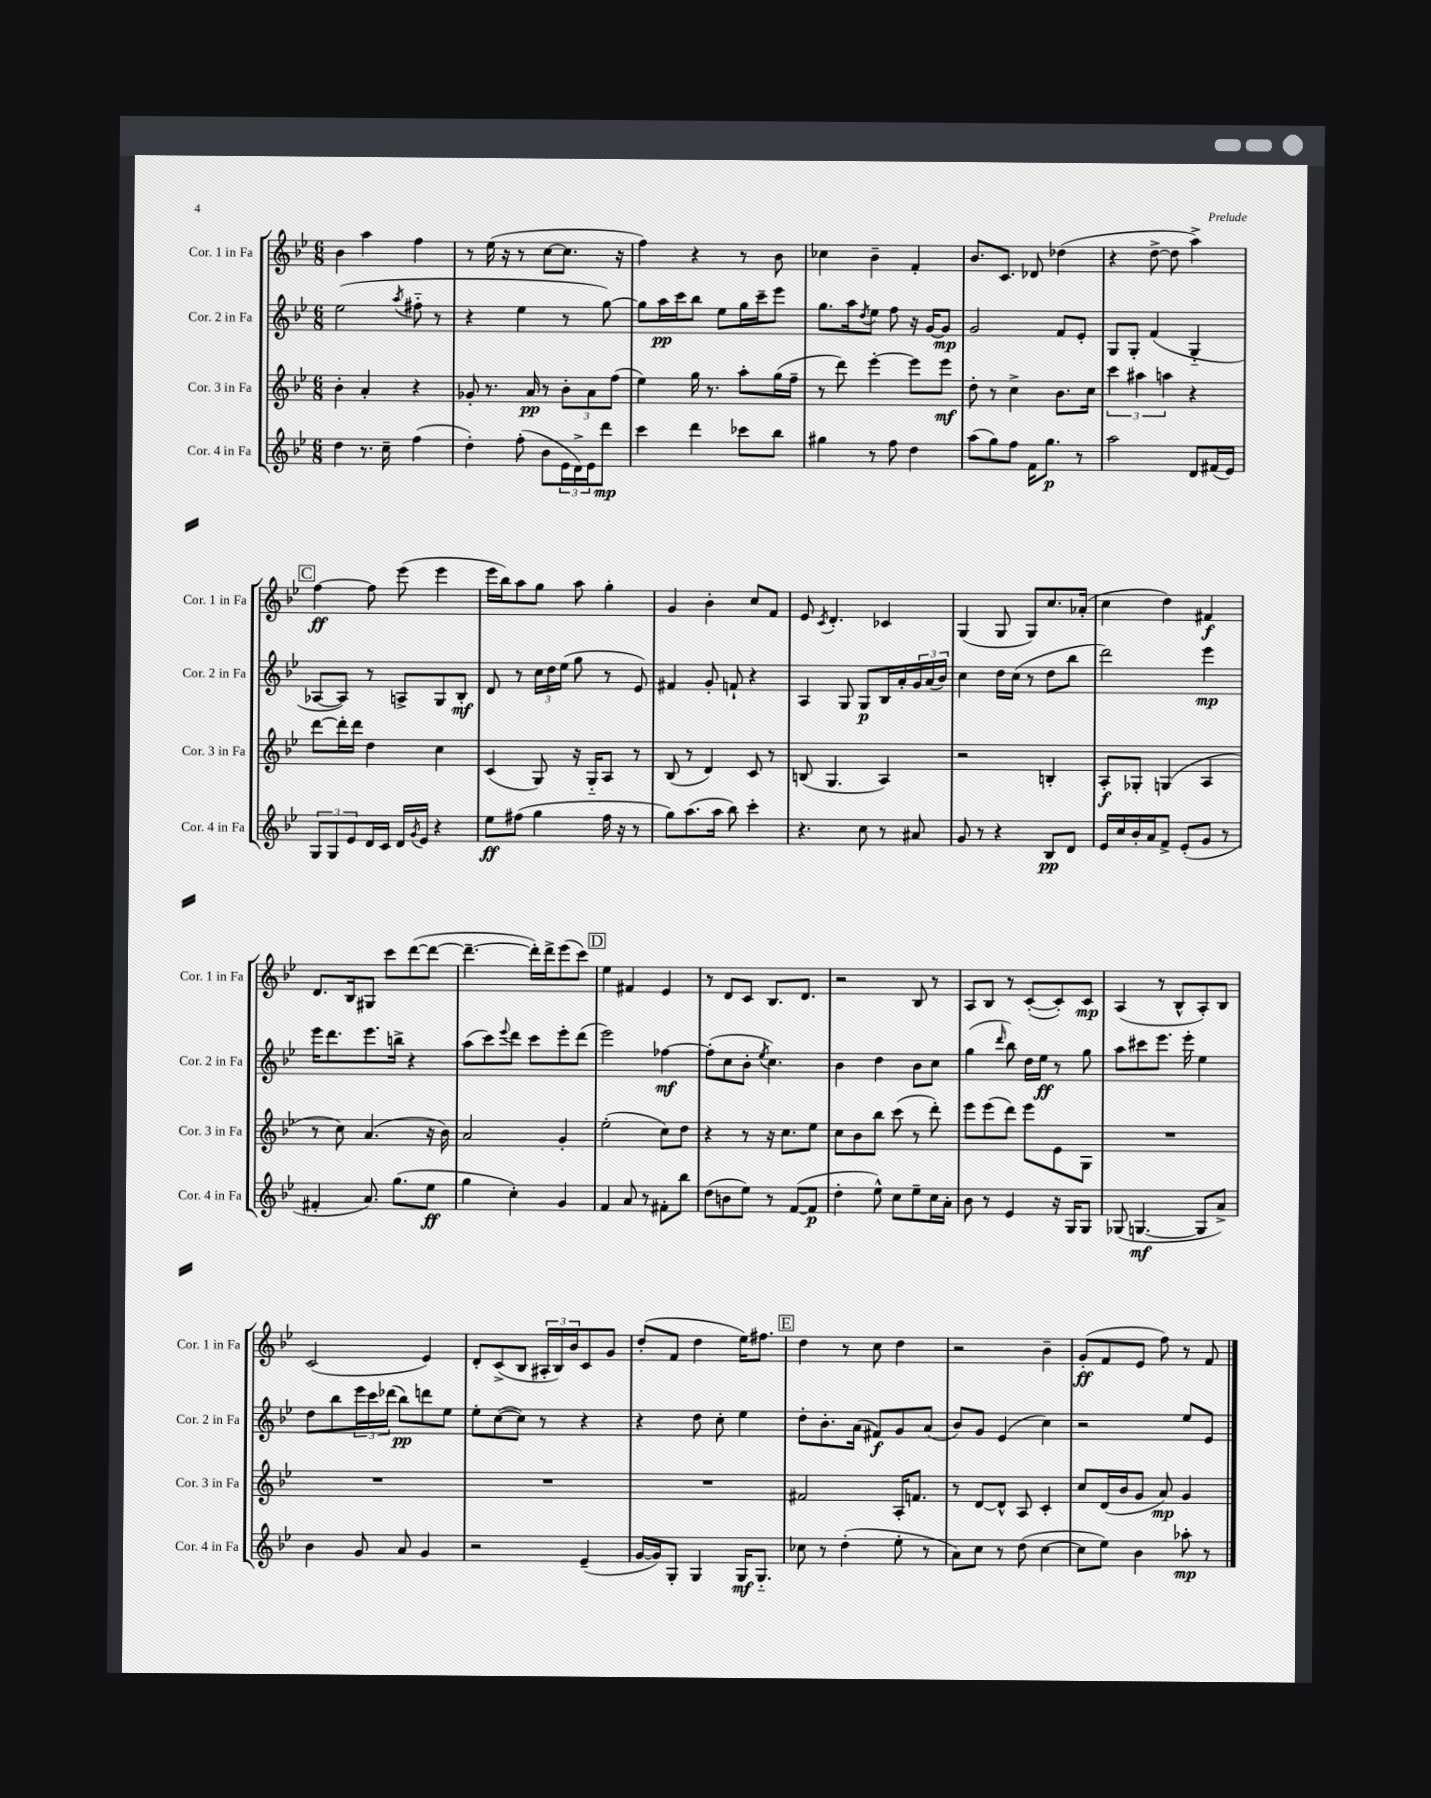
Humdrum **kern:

**kern	**kern	**kern	**kern
*staff4	*staff3	*staff2	*staff1
*clefG2	*clefG2	*clefG2	*clefG2
*k[b-e-]	*k[b-e-]	*k[b-e-]	*k[b-e-]
*M6/8	*M6/8	*M6/8	*M6/8
4dd\	4b-'\	(2ee-\	4b-\
8.r	4a'/	.	4aa\
16cc~\	.	.	.
.	.	8qaa/	.
(4ff\	4r	8ff#'~\	4ff\
.	.	8r	.
=	=	=	=
4dd'\)	8g-'/	4r	8r
.	8.r	.	(16ee-\
.	.	.	16r
(8ff'\	.	4ee-\	8r
.	16a/	.	.
8b-\L	8r	.	[8cc\L
24e-\L	12b-'\L	8r	8.cc\]J
24d^\)	.	.	.
24e-\J	12a\	.	.
8ddd\J	.	[8gg\)	.
.	(12ff\J	.	.
.	.	.	16r
=	=	=	=
4ccc\	4ee-\)	8gg\]L	4ff\)
.	.	16aa\L	.
.	.	16ccc\J	.
4ddd\	16gg\	8bb-\J	4r
.	8.r	.	.
.	.	8ee-\L	.
8ccc-\L	8aa'\L	16gg\L	8r
.	.	16ccc~\J	.
8bb-\J	(16gg\L	8eee-\J	8b-\
.	16ff~\JJ	.	.
=	=	=	=
4gg#\	8r	8.gg\L	4cc-\
.	8ddd\)	.	.
.	.	16aa\k	.
.	.	8qdd/	.
8r	[4eee-'\	8ee-\J	4b-~\
8ff\	.	8ff\	.
4dd\	8eee-\]L	16r	4f'/
.	.	[16g/LK	.
.	8eee-\J	8g/]J	.
=	=	=	=
(8aa\L	8dd'\	2g/	8.b-/L
8gg\)	8r	.	.
.	.	.	8.c/J
8ff\J	4cc^\	.	.
16f\LK	.	.	8d-/
8.gg\J	.	.	.
.	8.b-\L	8f/L	(4dd-\
8r	.	8e-'/J	.
.	16cc\Jk	.	.
=	=	=	=
2aa\	6ccc\	8G/L	4r
.	.	8G'/J	.
.	6aa#\	.	.
.	.	(4f/	[8dd^\
.	6aa\	.	.
.	.	.	8dd\]
8d/L	4r	4G'~/	4aa^\)
(16f#/L	.	.	.
16e-/JJ)	.	.	.
=	=	=	=
12G/L	[8ddd\L	[8A-/L	[4ff\
12G/	.	.	.
.	16ddd'\]L	8A-/]J)	.
12e-/	.	.	.
.	16ddd\JJ	.	.
16d/L	4dd\	8r	8ff\]
16c/JJ	.	.	.
16d/LL	.	8A^/L	(8eee-\
8qg/	.	.	.
16e-/JJ	.	.	.
4r	4cc\	8G/	4eee-\
.	.	8B-'/J	.
=	=	=	=
8ee-\L	(4c/	8d/	16eee-\LL
.	.	.	16bb-\J)
(8ff#\J	.	8r	8aa\
4gg\	8G/)	24cc\LL	8gg\J
.	.	24dd\	.
.	.	(24ee-\JJ	.
.	16r	8gg\	8aa\
.	16G'~/LK	.	.
16ff#\	8A/J	8r	4gg'\
16r	.	.	.
8r	8r	8e-/)	.
=	=	=	=
8gg\L)	(8B-/	4f#/	4g/
(8.aa\	8r	.	.
.	4d/)	8g'/	4b-'\
16aa\Jk	.	.	.
8bb-\)	.	8f`/	.
4ccc'\	8c/	4r	8cc/L
.	8r	.	8f/J
=	=	=	=
4.r	(8B/	4A/	8e-/
.	.	.	8qc/
.	4.G/	.	4.d'/
.	.	8G/	.
8cc\	.	8G/L	.
8r	4A/)	16B-/L	4c-/
.	.	16a'/	.
8a#/	.	24g/	.
.	.	(24a/	.
.	.	24b-/JJ)	.
=	=	=	=
8g/	2r	4cc\	(4G/
8r	.	.	.
4r	.	16dd\LL	8G/
.	.	(16cc\JJ	.
.	.	8r	8G/L)
8B-/L	4B'/	8dd\L	8.cc/
8d/J	.	8bb-\J	.
.	.	.	(16a-'/Jk
=	=	=	=
16e-/LL	8A'/L	2ddd\)	4cc\
16cc/	.	.	.
16b-'/	8G-'/J	.	.
16a/J	.	.	.
8f^/J	(4G/	.	4dd\)
(8e-'/L	.	.	.
8g/J	4A/	4eee-\	4f#/
8r	.	.	.
=	=	=	=
4f#'/	8r	16eee-\LK	8.d/L
.	.	8.ddd\	.
.	8cc\)	.	.
.	.	.	16B-/k
8.a/)	(4.a/	8.eee-\	8G#/J
.	.	.	8ccc\L
(8.gg\L	.	16bb^\Jk	.
.	.	4r	([8ddd\
8ee-\J	16r	.	8ddd\_J
.	16b-\)	.	.
=	=	=	=
4gg\	2a/	(8aa\L	4.ddd~\_
.	.	8ccc\)	.
.	.	8qqeee-/	.
4cc'\)	.	8ddd\J	.
.	.	8ccc\L	16ddd'\]LL)
.	.	.	16ddd^\J
4g/	4g'/	8eee-'\	(8eee-\
.	.	(8ddd\J	8ccc\J)
=	=	=	=
4f/	(2ee-'\	2eee-\)	4ee-\
8a/	.	.	4f#/
8r	.	.	.
8f#'\L	8cc\L)	[4ff-\	4e-/
8bb-\J	8dd\J	.	.
=	=	=	=
(8dd\L	4r	(8ff-'\]L	8r
8b\	.	8cc\	8d/L
8ee-\J)	8r	8b-'\J	8c/J
.	.	8qee-/	.
8r	16r	4.cc\)	8.B-/L
.	8.cc\L	.	.
([8f/L	.	.	.
.	.	.	8.d/J
8f/]J	8ee-\J	.	.
=	=	=	=
4dd'\	8cc\L	4b-\	2r
.	8b-\	.	.
8ee-^^\)	8bb-\J	4dd\	.
8cc\L	(8ccc\	.	.
8ee-~\	8r	8b-\L	8B-/
16cc\L	8ddd'\)	8cc\J	8r
16a'\JJ	.	.	.
=	=	=	=
8b-\	8eee-\L	(4gg\	8A/L
8r	(8eee-\	.	8B-/J
.	.	16qqddd/	.
4e-/	8ddd\J)	8bb-\)	8r
.	8eee-\L	16dd\LL	([8c'/L
.	.	16ee-\JJ	.
16r	8e-\	8r	8c'/])
16G/LK	.	.	.
8G/J	8G\J	8gg\	8c/J
=	=	=	=
(8G-/	2.r	8aa\L	(4A/
[4.G/	.	8ccc#\	.
.	.	8.eee-\J	8r
.	.	.	8B-^^/L
.	.	16eee-'\	.
8G/]L	.	4ee-\	8A'/)
8a^/J)	.	.	8B-/J
=	=	=	=
4b-\	2.r	8dd\L	(2c/
.	.	8bb-\	.
8g/	.	24eee-\L	.
.	.	24ccc\	.
.	.	(24ddd-\JJ	.
8a/	.	8bb-\L)	.
4g/	.	8ddd\	4e-/)
.	.	8ee-\J	.
=	=	=	=
2r	2.r	8ee-'\L	8d'/L
.	.	([8cc\	(8c^/
.	.	8cc\]J)	8B-/J
.	.	8r	24A#'/LL
.	.	.	24B-/)
.	.	.	24b-/J
(4e-~/	.	4r	8c/
.	.	.	8g/J
=	=	=	=
[16g/LL	2.r	4r	(8dd'/L
16g/]J)	.	.	.
8G'/J	.	.	8f/J
4G/	.	8dd\	4dd\
.	.	8cc'\	.
16G/LK	.	4ee-\	16ee-\LK)
8.G'~/J	.	.	8.ff#\J
=	=	=	=
8cc-\	2f#/	8dd'\L	4dd\
8r	.	8.b-'\	.
(4dd'\	.	.	8r
.	.	(16a\Jk	.
.	.	8f#/L)	8cc\
8ee-'\	16A'/LK	8g/	4dd\
.	8.f/J	.	.
8r	.	(8a/J	.
=	=	=	=
8a\L)	8r	8b-/L)	2r
8cc\J	[8d/L	8g/J	.
8r	8d^^/]J	(4e-/	.
(8dd\	8A/	.	.
[4cc\	4c'/	4cc\)	4b-~\
=	=	=	=
8cc\]L	8cc/L	2r	(8g'/L
8ee-\J)	(16d/L	.	8f/
.	16b-/J	.	.
4b-\	8g/J	.	8e-/J
.	8a/)	.	8ff\)
8aa-'\	4g/	8ee-/L	8r
8r	.	8e-/J	8f/
==	==	==	==
*-	*-	*-	*-
